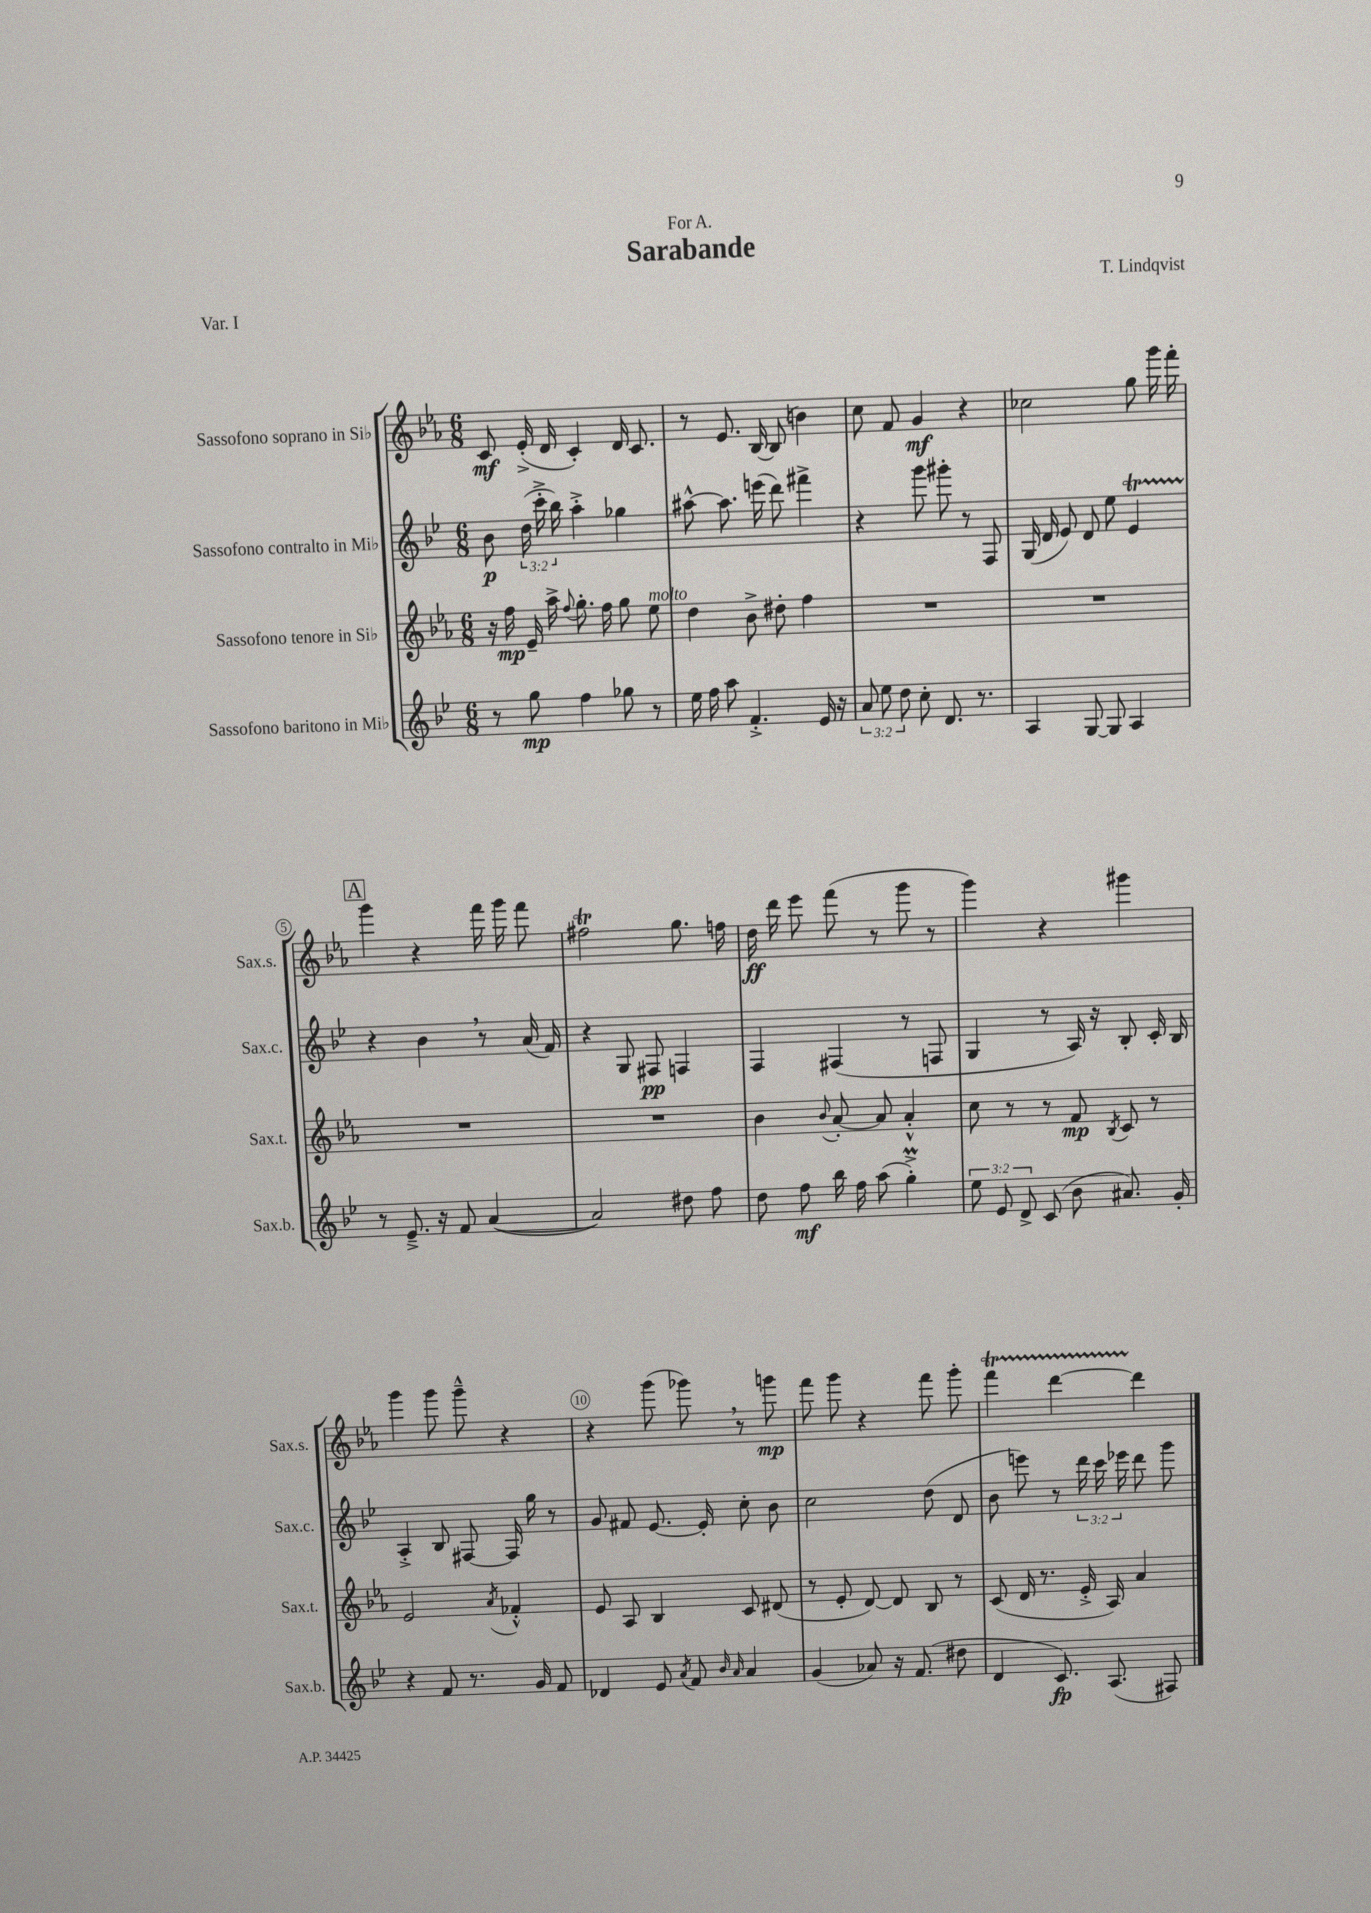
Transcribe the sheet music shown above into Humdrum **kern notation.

**kern	**kern	**kern	**kern
*staff4	*staff3	*staff2	*staff1
*clefG2	*clefG2	*clefG2	*clefG2
*k[b-e-]	*k[b-e-a-]	*k[b-e-]	*k[b-e-a-]
*M6/8	*M6/8	*M6/8	*M6/8
8r	16r	8b-	8c
.	16ff	.	.
8gg	16e-~	(24dd	(16e-'^
.	.	24ccc'^	.
.	16aa-^	.	16d
.	.	24bb-)	.
.	8qqff	.	.
4ff	8.gg'	4aa'^	4c')
.	16ff	.	.
8gg-	8gg	4gg-	16d
.	.	.	8.c
8r	8ee-	.	.
=	=	=	=
16ee-	4dd	[8aa#^^	8r
16ff	.	.	.
8aa	.	8.aa#]	8.e-
4.f'^	8b-^	.	.
.	.	(16eee	[16B-
.	8dd#'	8ddd)	(8B-]
.	4ff	4fff#^	4b)
16e-	.	.	.
16r	.	.	.
=	=	=	=
12a	2.r	4r	8cc
12ee-	.	.	.
.	.	.	8f
12dd	.	.	.
8cc'	.	8ggg	4g
8.d	.	8ggg#'	.
.	.	8r	4r
8.r	.	.	.
.	.	8F	.
=	=	=	=
4A	2.r	(16G	2cc-
.	.	16d	.
.	.	8e-)	.
[8G	.	8d	.
8G]	.	8ee-	.
4A	.	4e-	8gg
.	.	.	16ggg
.	.	.	16fff'
=	=	=	=
8r	2.r	4r	4ggg
8.e-~^	.	.	.
.	.	4b-	4r
16r	.	.	.
8f	.	.	.
([4a	.	8r	16fff
.	.	.	16ggg
.	.	(16a	8fff
.	.	16f)	.
=	=	=	=
2a])	2.r	4r	2ff#
.	.	8G	.
.	.	8F#	.
8dd#	.	4F	8.gg
8ff	.	.	.
.	.	.	16ff
=	=	=	=
8dd	4b-	4F	16dd
.	.	.	16ddd
8ff	.	.	8eee-
.	8qqb-	.	.
16bb-	[8a-'	(4F#	(8fff
16ff	.	.	.
(8aa	8a-]	.	8r
4gg'^)	4a-'^^	8r	8ggg
.	.	8F	8r
=	=	=	=
12ee-	8cc	4G	4ggg)
12e-	.	.	.
.	8r	.	.
12d^	.	.	.
(8c	8r	8r	4r
8b-	8f	16A)	.
.	.	16r	.
.	8qB-	.	.
8.a#)	8c	8B-'	4ggg#
.	8r	16c'	.
16g'	.	16B-	.
=	=	=	=
4r	2e-	4A'^	4ggg
8f	.	8B-	8ggg
8.r	.	[8F#	8ggg~^^
.	8qa-	.	.
.	4f-'^^	16F#]	4r
16g	.	16gg	.
8f	.	8r	.
=	=	=	=
4d-	8e-	8g	4r
.	8A-	8f#	.
8e-	4B-	[8.e-	(8ggg
8qa	.	.	.
8f	.	.	8ggg-)
.	.	16e-']	.
16qqb-	.	.	.
16qqa	.	.	.
4a	8c	8cc'	8r
.	(8d#	8b-	8ggg
=	=	=	=
(4g	8r	2cc	8fff
.	8e-'	.	8ggg
8a-)	[8d)	.	4r
16r	8d]	.	.
(8.f	.	.	.
.	8B-	(8dd	8fff
8dd#	8r	8d	8ggg'
=	=	=	=
4d	(8c	8b-	4fff
.	16d	8eee)	.
.	8.r	.	.
8.c)	.	8r	[4ddd
.	16e-'^	24ddd	.
.	.	24ccc	.
(8.A	16A-)	.	.
.	.	24eee-	.
.	4a-	8ddd	4ddd]
8F#)	.	8ggg	.
==	==	==	==
*-	*-	*-	*-
